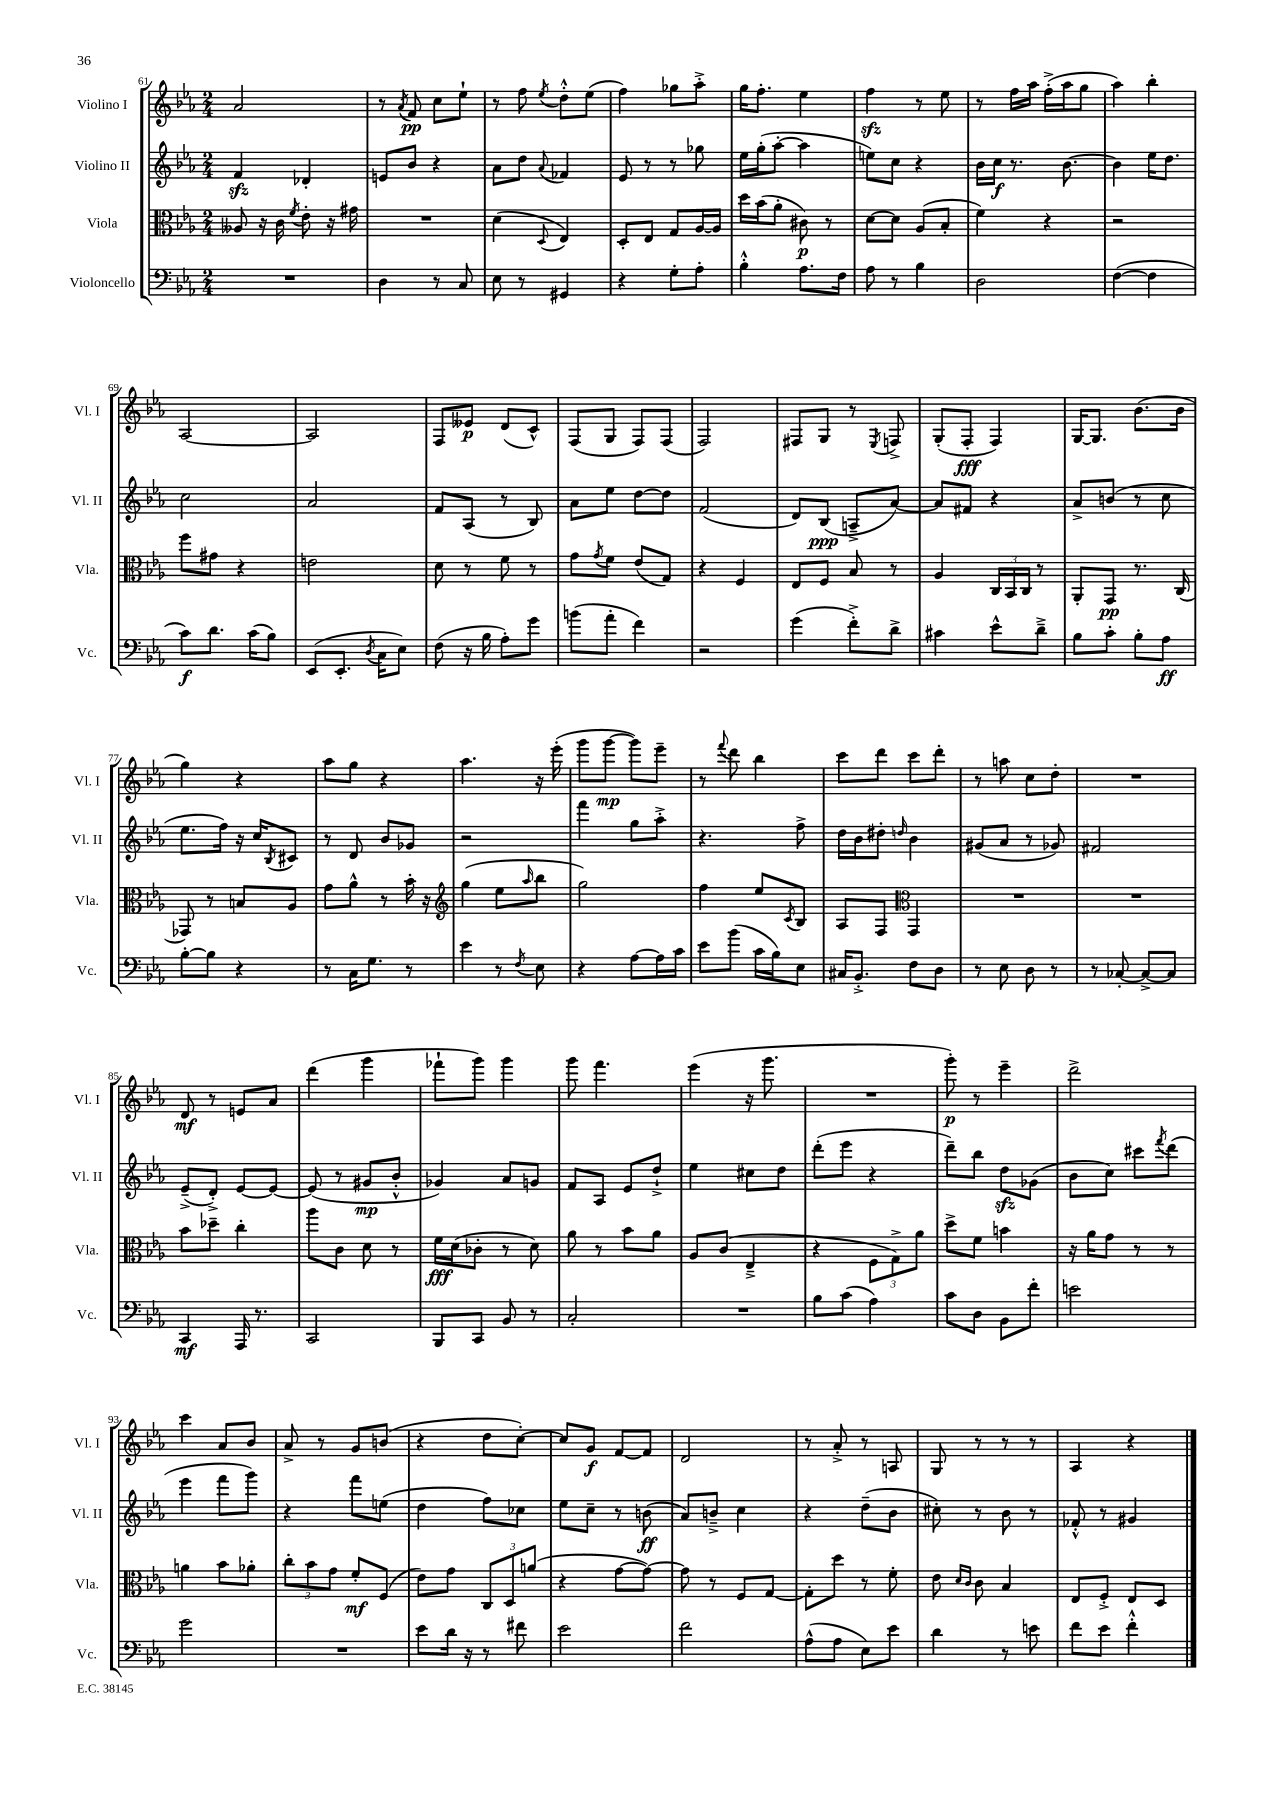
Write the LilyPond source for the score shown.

<<
\new StaffGroup <<
\new Staff = "s0" \with { instrumentName = "Violino I" shortInstrumentName = "Vl. I" } {
    \clef treble \key ees \major \numericTimeSignature \time 2/4
    aes'2 |
    r8 \acciaccatura { aes'8 } f'8\pp c''8 ees''8-! |
    r8 f''8 \acciaccatura { ees''8 } d''8-.-^ ees''8( |
    f''4) ges''8 aes''8-.-> |
    g''16 f''8.-. ees''4 |
    f''4\sfz r8 ees''8 |
    r8 f''16 aes''16 f''16-.->( aes''16 g''8 |
    aes''4) bes''4-. |
    aes2~ |
    aes2 |
    f8 eeses'8\p d'8( c'8-^) |
    f8( g8 f8) f8( |
    f2) |
    fis8 g8 r8 \acciaccatura { ees8 } f8-> |
    g8-.( f8-.\fff f4) |
    g16~ g8. bes'8.( bes'16 |
    g''4) r4 |
    aes''8 g''8 r4 |
    aes''4. r16 ees'''16-.( |
    g'''8 g'''8~\mp g'''8) ees'''8-- |
    r8 \appoggiatura { f'''8 } d'''8 bes''4 |
    c'''8 d'''8 c'''8 d'''8-. |
    r8 a''8 c''8 d''8-. |
    R2 |
    d'8\mf r8 e'8 aes'8 |
    d'''4( g'''4 |
    fes'''8-! g'''8) g'''4 |
    g'''8 f'''4. |
    ees'''4( r16 g'''8. |
    R2 |
    g'''8-.\p) r8 ees'''4-- |
    d'''2-> |
    c'''4 aes'8 bes'8 |
    aes'8-> r8 g'8 b'8( |
    r4 d''8 c''8~-.) |
    c''8 g'8\f f'8~ f'8 |
    d'2 |
    r8 aes'8-.-> r8 a8 |
    g8 r8 r8 r8 |
    aes4 r4 \bar "|." |
}
\new Staff = "s1" \with { instrumentName = "Violino II" shortInstrumentName = "Vl. II" } {
    \clef treble \key ees \major \numericTimeSignature \time 2/4
    f'4\sfz des'4-. |
    e'8 bes'8 r4 |
    aes'8 d''8 \appoggiatura { aes'8 } fes'4 |
    ees'8 r8 r8 ges''8 |
    ees''16 g''16-.( aes''8~-. aes''4 |
    e''8) c''8 r4 |
    bes'16 c''16\f r8. bes'8.~ |
    bes'4 ees''16 d''8. |
    c''2 |
    aes'2 |
    f'8 aes8( r8 bes8) |
    aes'8 ees''8 d''8~ d''8 |
    f'2( |
    d'8) bes8\ppp( a8---> aes'8~) |
    aes'8 fis'8 r4 |
    aes'8-> b'8( r8 c''8 |
    ees''8. f''16) r16 c''16 \acciaccatura { bes8 } cis'8 |
    r8 d'8 bes'8 ges'8 |
    r2 |
    f'''4 g''8 aes''8-.-> |
    r4. f''8-> |
    d''16 bes'16 dis''8-. \grace { d''16 } bes'4 |
    gis'8( aes'8 r8 ges'8) |
    fis'2 |
    ees'8--->( d'8-.->) ees'8~ ees'8~ |
    ees'8( r8 gis'8\mp bes'8-.-^ |
    ges'4) aes'8 g'8 |
    f'8 aes8 ees'8 d''8-!-> |
    ees''4 cis''8 d''8 |
    d'''8-.( ees'''8 r4 |
    d'''8--) bes''8 d''8\sfz ges'8( |
    bes'8 c''8) cis'''8 \acciaccatura { f'''8 } d'''8( |
    ees'''4 f'''8 g'''8) |
    r4 f'''8 e''8( |
    d''4 f''8) ces''8 |
    ees''8 c''8-- r8 b'8\ff( |
    aes'8) b'8---> c''4 |
    r4 d''8--( bes'8 |
    cis''8-.) r8 bes'8 r8 |
    fes'8-.-^ r8 gis'4 \bar "|." |
}
\new Staff = "s2" \with { instrumentName = "Viola" shortInstrumentName = "Vla." } {
    \clef alto \key ees \major \numericTimeSignature \time 2/4
    aeses8 r16 c'16 \acciaccatura { f'8 } ees'8-. r16 gis'16 |
    R2 |
    d'4( \appoggiatura { d8 } ees4) |
    d8-. ees8 g8 aes16~ aes16 |
    d''16 bes'16( aes'8-. cis'8\p) r8 |
    d'8~ d'8 aes8( bes8-. |
    f'4) r4 |
    r2 |
    f''8 gis'8 r4 |
    e'2 |
    d'8 r8 f'8 r8 |
    g'8 \acciaccatura { g'8 } f'8 ees'8( g8) |
    r4 f4 |
    ees8 f8 bes8 r8 |
    aes4 \tuplet 3/2 { c16 bes,16 c16 } r8 |
    aes,8-. g,8\pp r8. c16( |
    ges,8) r8 b8 aes8 |
    g'8 aes'8-^ r8 bes'16-. r16 |
    \clef treble g''4( ees''8 \grace { aes''16 } bes''8 |
    g''2) |
    f''4 ees''8 \acciaccatura { c'8 } bes8 |
    aes8 f8 \clef alto g,4 |
    R2 |
    R2 |
    bes'8 des''8-- c''4-. |
    aes''8 c'8 d'8 r8 |
    f'16\fff d'16( ces'8-. r8 d'8) |
    aes'8 r8 bes'8 aes'8 |
    aes8 c'8( ees4---> |
    r4 \tuplet 3/2 { f8 g8->) aes'8 } |
    d''8-> f'8 b'4 |
    r16 aes'16 g'8 r8 r8 |
    a'4 bes'8 aes'8-. |
    \tuplet 3/2 { c''8-. bes'8 g'8 } f'8-.\mf f8( |
    ees'8) g'8 \tuplet 3/2 { c8 d8 a'8( } |
    r4 g'8~ g'8~) |
    g'8 r8 f8 g8~ |
    g8-. d''8 r8 f'8-. |
    ees'8 \grace { d'16 c'16 } c'8 bes4 |
    ees8 f8-.-> ees8 d8 \bar "|." |
}
\new Staff = "s3" \with { instrumentName = "Violoncello" shortInstrumentName = "Vc." } {
    \clef bass \key ees \major \numericTimeSignature \time 2/4
    R2 |
    d4 r8 c8 |
    ees8 r8 gis,4 |
    r4 g8-. aes8-. |
    bes4-.-^ aes8. f16 |
    aes8 r8 bes4 |
    d2 |
    f4~( f4 |
    c'8\f) d'8. c'16( bes8) |
    ees,8( ees,8.-. \acciaccatura { d8 } c16 ees8) |
    f8( r16 bes16 aes8-.) g'8 |
    b'8( aes'8-. f'4) |
    r2 |
    g'4( f'8-.->) d'8-> |
    cis'4 ees'8-^ d'8---> |
    bes8 c'8-. bes8-. aes8\ff |
    bes8~-. bes8 r4 |
    r8 c16 g8. r8 |
    ees'4 r8 \acciaccatura { f8 } ees8 |
    r4 aes8~ aes16 c'16 |
    ees'8 bes'8( c'16 bes16) ees8 |
    cis16 bes,8.-.-> f8 d8 |
    r8 ees8 d8 r8 |
    r8 ces8~-. ces8~-> ces8 |
    c,4\mf aes,,16 r8. |
    c,2 |
    bes,,8 c,8 bes,8 r8 |
    c2-. |
    R2 |
    bes8 c'8( aes4) |
    c'8 d8 bes,8 f'8-. |
    e'2 |
    g'2 |
    R2 |
    ees'8 d'16 r16 r8 fis'8 |
    ees'2 |
    f'2 |
    aes8-^( aes8 ees8) ees'8 |
    d'4 r8 e'8 |
    f'8 ees'8 f'4-.-^ \bar "|." |
}
>>
>>
\layout { \context { \Score currentBarNumber = #61 } }
